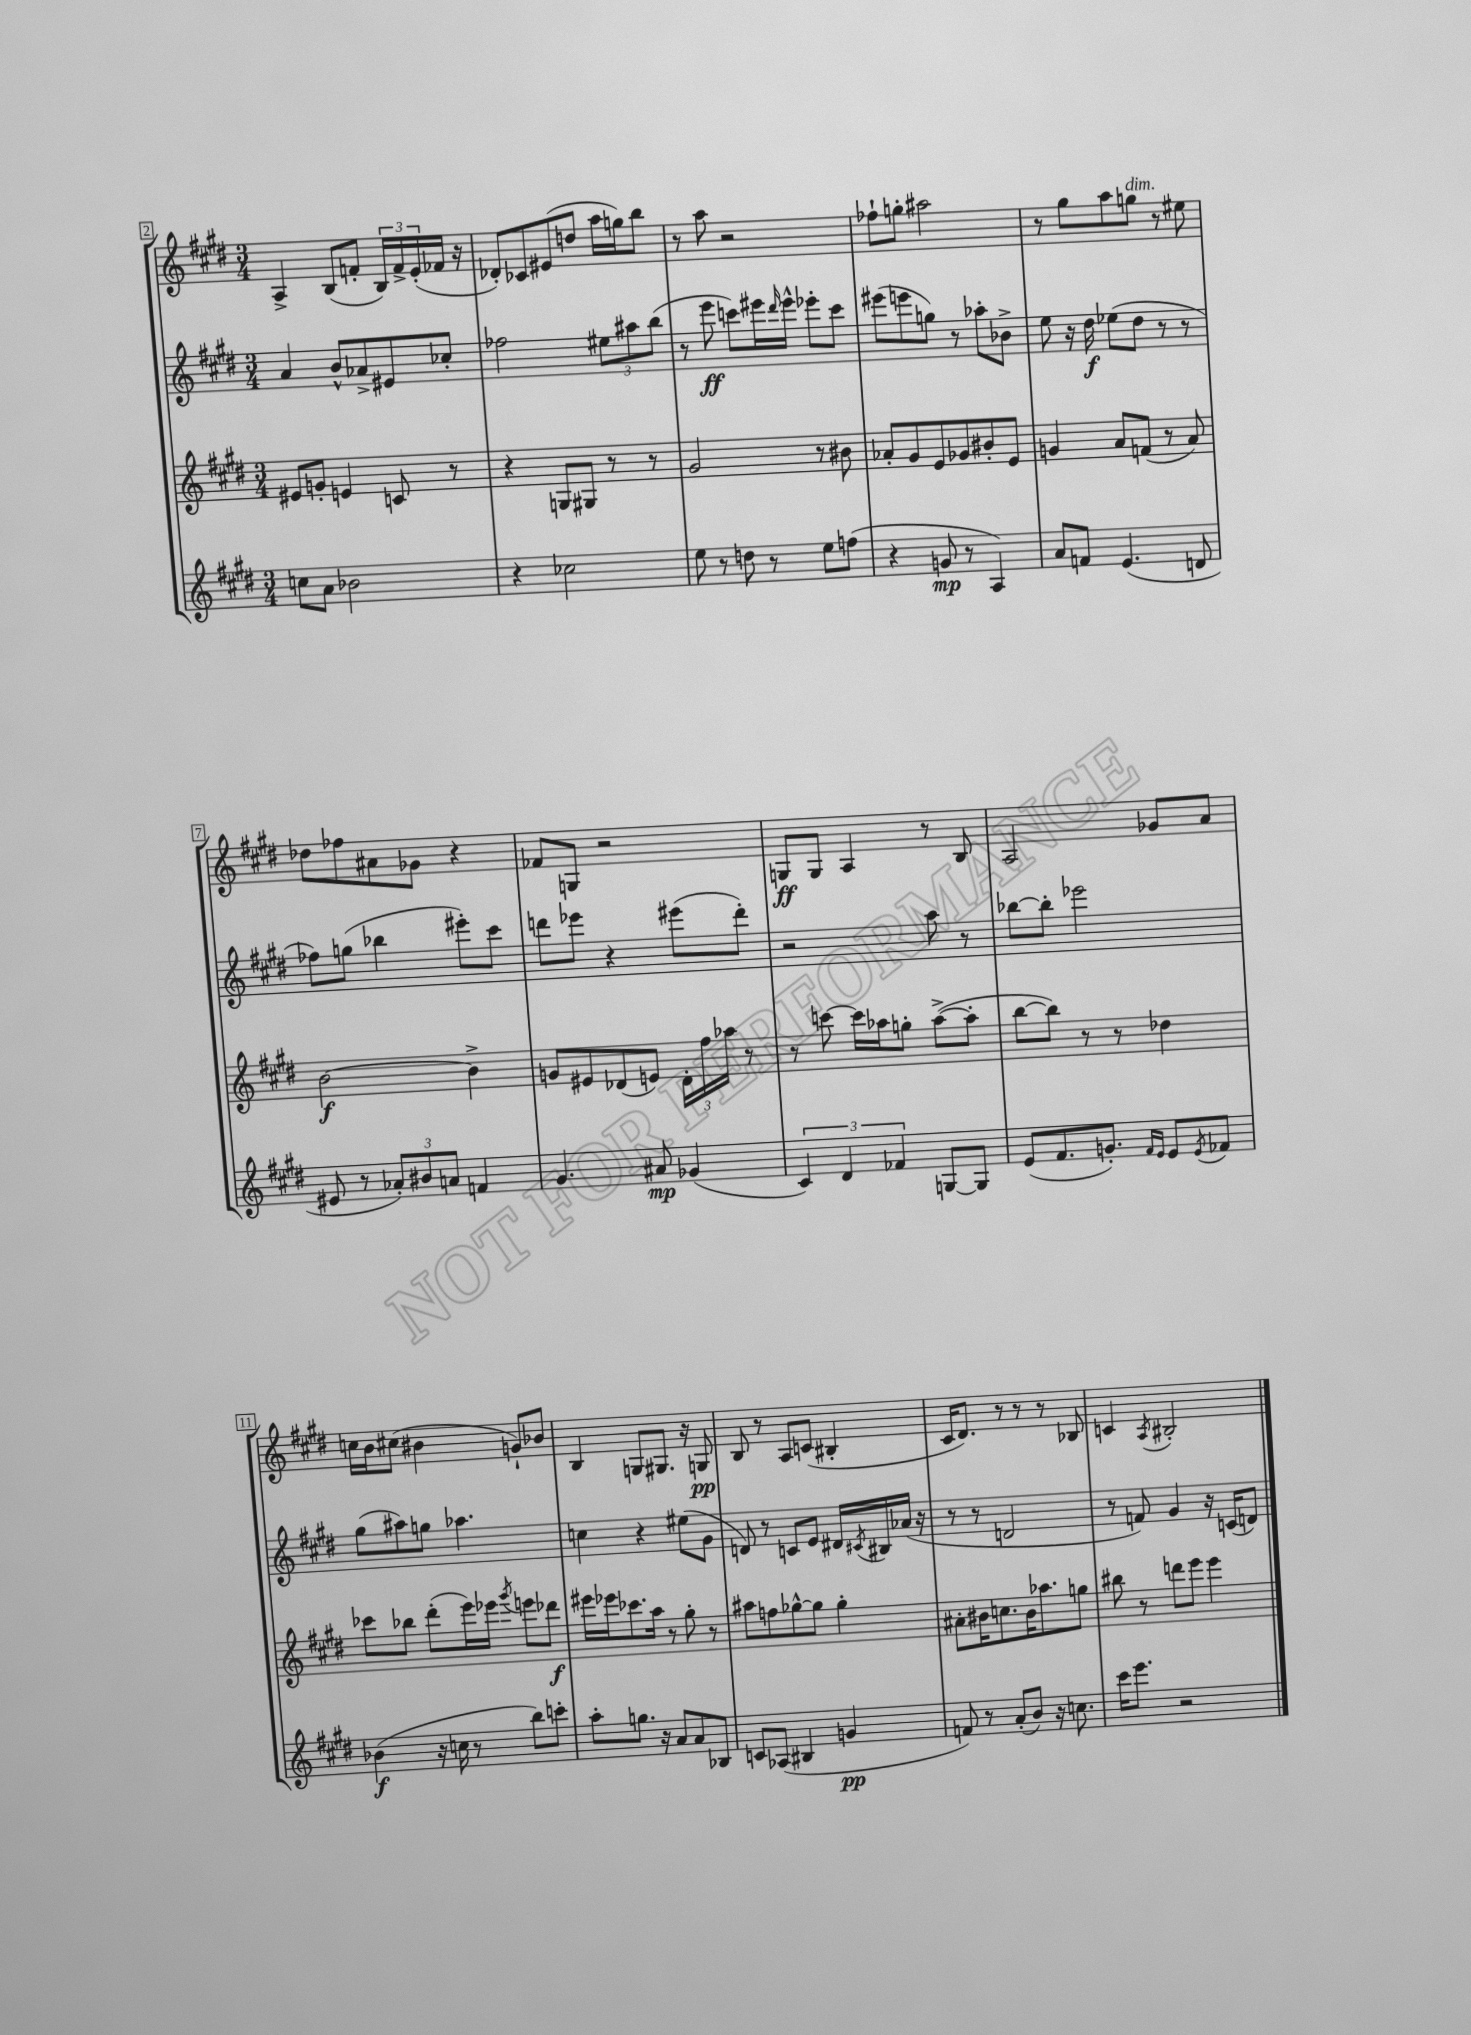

**kern	**dynam	**kern	**dynam	**kern	**dynam	**kern	**dynam
*part4	*part4	*part3	*part3	*part2	*part2	*part1	*part1
*staff4	*staff4	*staff3	*staff3	*staff2	*staff2	*staff1	*staff1
*clefG2	*	*clefG2	*	*clefG2	*	*clefG2	*
*k[f#c#g#d#]	*	*k[f#c#g#d#]	*	*k[f#c#g#d#]	*	*k[f#c#g#d#]	*
*M3/4	*	*M3/4	*	*M3/4	*	*M3/4	*
=2	=2	=2	=2	=2	=2	=2	=2
8ccn\L	.	8e#X/L	.	4a/	.	4A^/	.
8a\J	.	8gn'/J	.	.	.	.	.
2b-X\	.	4en/	.	8b^^/L	.	(8B/L	.
.	.	.	.	8a-X^/	.	8fn'/J	.
.	.	8cn/	.	8e#X/	.	24B/LL)	.
.	.	.	.	.	.	24f^/	.
.	.	.	.	.	.	(24e'/	.
.	.	8r	.	8cc-X'/J	.	16f-X/JJ	.
.	.	.	.	.	.	16r	.
=3	=3	=3	=3	=3	=3	=3	=3
4r	.	4r	.	2ff-X\	.	8d-X'/L)	.
.	.	.	.	.	.	8c-X/	.
2cc-X\	.	8Gn/L	.	.	.	(8e#X/	.
.	.	8G#X/J	.	.	.	8ddn/J	.
.	.	8r	.	12ee#X\L	.	16aa\LL	.
.	.	.	.	.	.	16ggn\J)	.
.	.	.	.	12aa#X\	.	.	.
.	.	8r	.	.	.	8bb\J	.
.	.	.	.	(12bb\J	.	.	.
=4	=4	=4	=4	=4	=4	=4	=4
8ee\	.	2g#/	.	8r	.	8r	.
8r	.	.	.	8eee\	ff	8aa\	.
8ddn\	.	.	.	8cccn\L)	.	2r	.
8r	.	.	.	16eee#X\L	.	.	.
.	.	.	.	16qqddd#/	.	.	.
.	.	.	.	16eee#^^\JJ	.	.	.
8ee\L	.	8r	.	8eee-X'\L	.	.	.
(8ffn\J	.	8b#X\	.	8ccc\J	.	.	.
=5	=5	=5	=5	=5	=5	=5	=5
4r	.	8a-X'/L	.	(8eee#X\L	.	8ff-X`\L	.
.	.	8g#/	.	8eeen\	.	8ggn'\J	.
8gn/	mp	8e/	.	8ggn\J)	.	2aa#X\	.
8r	.	8g-X/	.	8r	.	.	.
4A/)	.	8b#X'/	.	8aa-X'\L	.	.	.
.	.	8e/J	.	8b-X^\J	.	.	.
=6	=6	=6	=6	=6	=6	=6	=6
8a/L	.	4gn/	.	8ee\	.	8r	.
8fn/J	.	.	.	16r	.	8gg#\L	.
.	.	.	.	16dd#\	f	.	.
(4.e/	.	8a/L	.	(8ee-X\L	.	8aa\	.
!	!	!	!	!	!	!LO:TX:a:i:t=dim.	!
.	.	(8fn/J	.	8dd#\J	.	8ggn\J	.
.	.	8r	.	8r	.	8r	.
8dn/	.	8a/)	.	8r	.	8ee#X\	.
!!LO:LB:g=z
=7	=7	=7	=7	=7	=7	=7	=7
8e#X/	.	[2b\	f	8ff-X\L)	.	8dd-X\L	.
8r	.	.	.	(8ggn\J	.	8ff-X\	.
12a-X'/L)	.	.	.	4bb-X\	.	8a#X\	.
12b#X/	.	.	.	.	.	.	.
.	.	.	.	.	.	8g-X\J	.
12an/J	.	.	.	.	.	.	.
4fn/	.	4b^\]	.	8eee#X'\L)	.	4r	.
.	.	.	.	8ccc#\J	.	.	.
=8	=8	=8	=8	=8	=8	=8	=8
4.g#/	.	8gn/L	.	8dddn\L	.	8f-X/L	.
.	.	8e#X/	.	8eee-X\J	.	8Gn/J	.
.	.	(8d-X/	.	4r	.	2r	.
8a#X/	mp	8en/J)	.	.	.	.	.
(4g-X/	.	24d-'\LL	.	(8eee#X\L	.	.	.
.	.	24ff#\	.	.	.	.	.
.	.	24aa-X\JJ	.	.	.	.	.
.	.	8r	.	8ddd'\J)	.	.	.
=9	=9	=9	=9	=9	=9	=9	=9
6c#/)	.	8r	.	2r	.	8Gn/L	ff
.	.	[8cccn\	.	.	.	8G/J	.
6d#/	.	.	.	.	.	.	.
.	.	16ccc\LL]	.	.	.	4A/	.
.	.	16aa-X\J	.	.	.	.	.
6f-X/	.	.	.	.	.	.	.
.	.	8ggn'\J	.	.	.	.	.
[8Gn/L	.	([8aa-^\L	.	8aa\	.	8r	.
8G/J]	.	8aa-'\J]	.	8r	.	8B/	.
=10	=10	=10	=10	=10	=10	=10	=10
(8e/L	.	[8bb\L	.	[8bb-X\L	.	2A/	.
8.f#/	.	8bb\J])	.	8bb-'\J]	.	.	.
.	.	8r	.	2eee-X\	.	.	.
8.gn'/J)	.	.	.	.	.	.	.
.	.	8r	.	.	.	.	.
16qqf#/LL	.	.	.	.	.	.	.
16qqe/JJ	.	.	.	.	.	.	.
8e/L	.	4dd-X\	.	.	.	8g-X/L	.
8qe/	.	.	.	.	.	.	.
8f-X/J	.	.	.	.	.	8a/J	.
!!LO:LB:g=z
=11	=11	=11	=11	=11	=11	=11	=11
(4b-X\	f	8ccc-X\L	.	(8gg#\L	.	16ccn\LL	.
.	.	.	.	.	.	16b\J	.
.	.	8bb-X\J	.	8aa#X\)	.	(8cc#X\J	.
16r	.	(8ddd#'\L	.	8ggn\J	.	4b#X\	.
16ccn\	.	.	.	.	.	.	.
8r	.	16eee\L)	.	4.aa-X\	.	.	.
.	.	16eee-X\JJ	.	.	.	.	.
.	.	8qggg#/	.	.	.	.	.
8bb\L)	.	8eeen\L	.	.	.	8gn`/L)	.
8cccn'\J	.	8ddd-X\J	f	.	.	8b-X/J	.
=12	=12	=12	=12	=12	=12	=12	=12
8aa'\L	.	16eee#X\LL	.	4ccn\	.	4B/	.
.	.	16eee-X\J	.	.	.	.	.
8.ggn\J	.	8.ccc-X\	.	.	.	.	.
.	.	.	.	4r	.	8Gn/L	.
16r	.	16aa\Jk	.	.	.	.	.
8a/L	.	8r	.	.	.	8.G#X/J	.
8a/	.	8gg#'\	.	(8ee#X\L	.	.	.
.	.	.	.	.	.	16r	.
8B-X/J	.	8r	.	8g#\J	.	8Gn/	pp
=13	=13	=13	=13	=13	=13	=13	=13
8cn/L	.	8aa#X\L	.	8dn/)	.	8B/	.
(8A-X/J	.	8ffn\	.	8r	.	8r	.
4B#X/	.	[8gg-X^^\	.	8cn/L	.	8A/L	.
.	.	8gg-\J]	.	8e/J	.	(8cn/J	.
4gn/	pp	4gg-'\	.	16d#X/LL	.	4B#X'/	.
.	.	.	.	8qc#X/	.	.	.
.	.	.	.	16B#X/	.	.	.
.	.	.	.	(16a-X/JJ	.	.	.
.	.	.	.	16r	.	.	.
=14	=14	=14	=14	=14	=14	=14	=14
8fn/)	.	8a#X'\L	.	8r	.	16c#/KL	.
.	.	.	.	.	.	8.d#/J)	.
8r	.	16b#X\K	.	8r	.	.	.
.	.	8.ccn\	.	.	.	.	.
(8a'/L	.	.	.	2dn/	.	8r	.
8b/J)	.	16b#\K	.	.	.	8r	.
.	.	8.aa-X\	.	.	.	.	.
16r	.	.	.	.	.	8r	.
8.ccn\	.	.	.	.	.	.	.
.	.	8ggn\J	.	.	.	8B-X/	.
=15	=15	=15	=15	=15	=15	=15	=15
16ccc#\KL	.	8bb#X\	.	8r	.	4cn/	.
8.eee\J	.	.	.	.	.	.	.
.	.	8r	.	8fn/)	.	.	.
.	.	.	.	.	.	8qA/	.
2r	.	8dddn\L	.	4g#/	.	2B#X'/	.
.	.	8eee\J	.	.	.	.	.
.	.	4eee\	.	16r	.	.	.
.	.	.	.	(16cn/KL	.	.	.
.	.	.	.	8dn/J)	.	.	.
==	==	==	==	==	==	==	==
*-	*-	*-	*-	*-	*-	*-	*-
